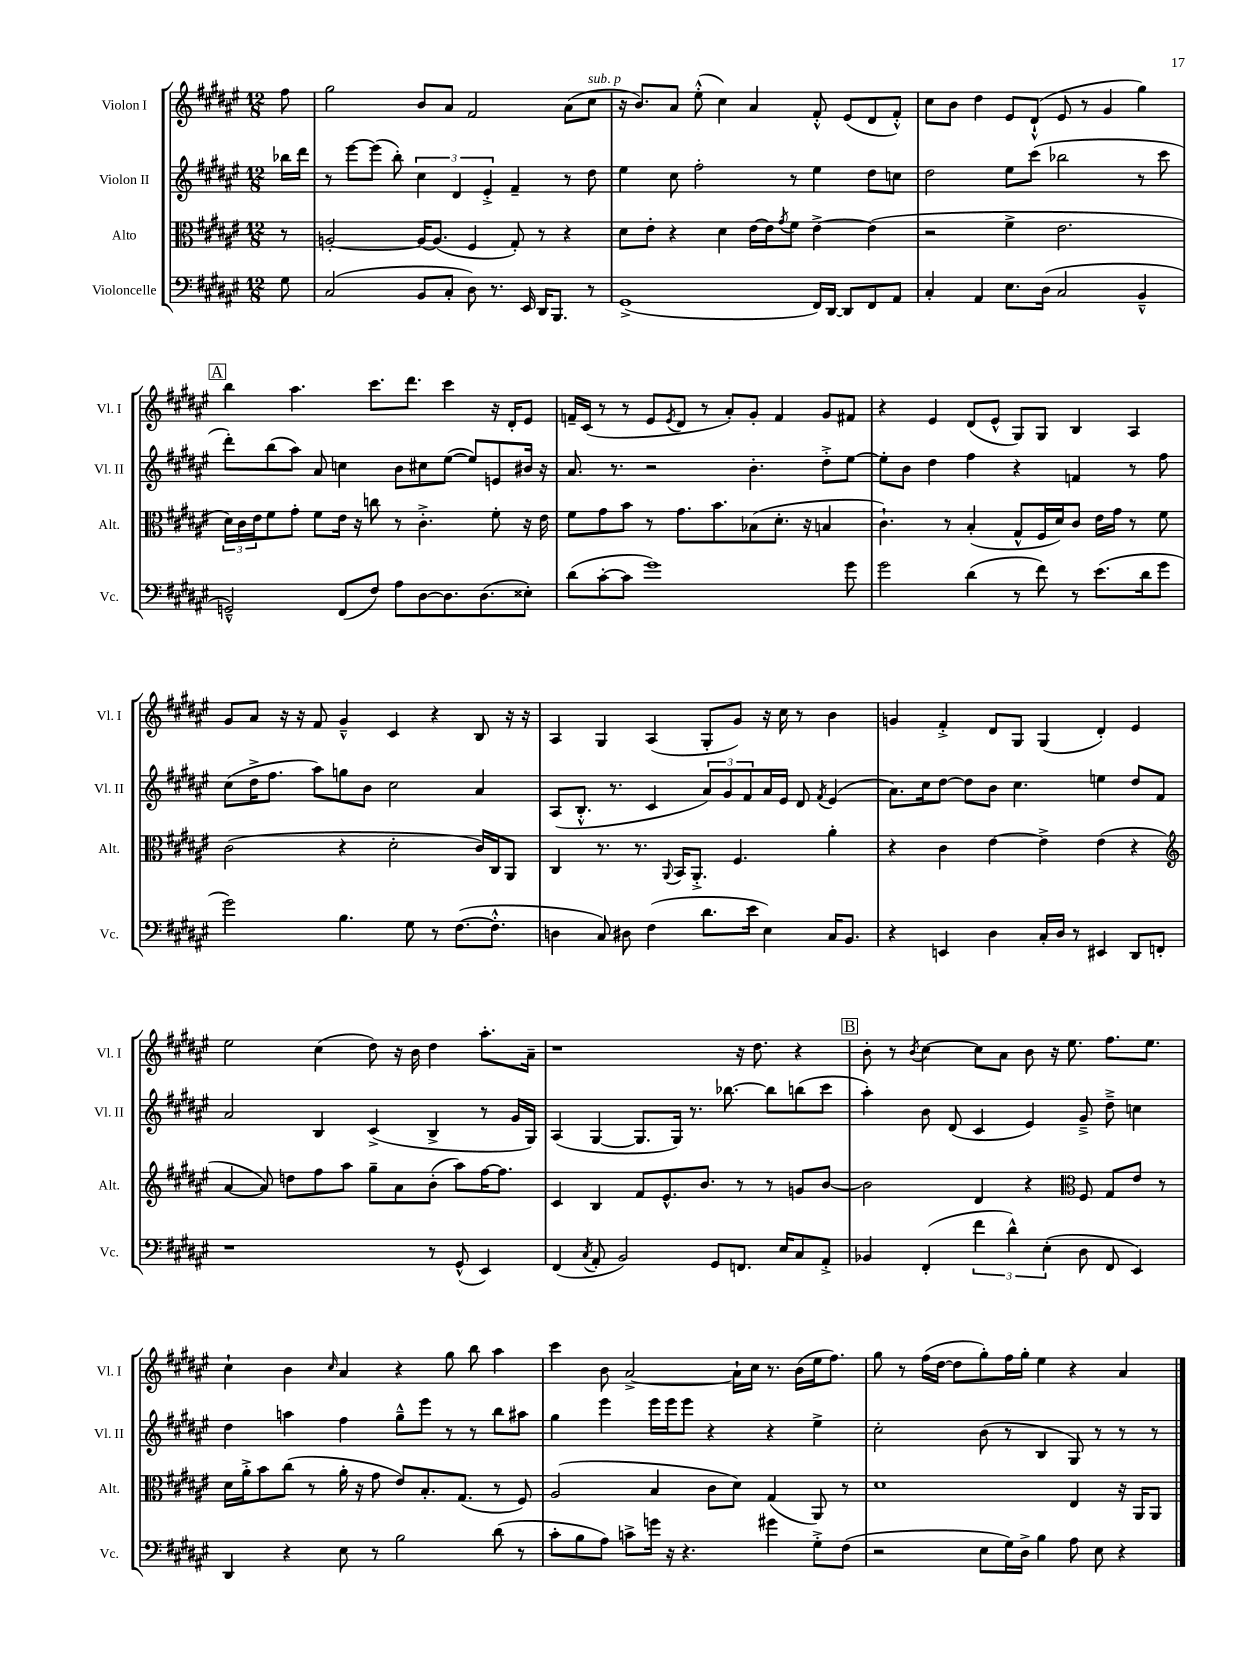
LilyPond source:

<<
\new StaffGroup <<
\new Staff = "s0" \with { instrumentName = "Violon I" shortInstrumentName = "Vl. I" } {
    \clef treble \key fis \major \numericTimeSignature \time 12/8 \partial 8
    fis''8 |
    gis''2 b'8 ais'8 fis'2 ais'8( cis''8^\markup { \italic "sub. p" } |
    r16 b'8.) ais'8 eis''8-.-^( cis''4) ais'4 fis'8-.-^ eis'8( dis'8 fis'8-.-^) |
    cis''8 b'8 dis''4 eis'8 dis'8-!-^( eis'8 r8 gis'4 gis''4) |
    \mark \markup { \box "A" } b''4 ais''4. cis'''8. dis'''8. cis'''4 r16 dis'16-. eis'8 |
    f'16-- cis'16( r8 r8 eis'8 \acciaccatura { eis'8 } dis'8 r8 ais'8-.) gis'8-. f'4 gis'8 fis'8 |
    r4 eis'4 dis'8( eis'8-^ gis8) gis8 b4 ais4 |
    gis'8 ais'8 r16 r16 fis'8 gis'4---^ cis'4 r4 b8 r16 r16 |
    ais4 gis4 ais4( gis8-. gis'8) r16 cis''16 r8 b'4 |
    g'4 fis'4-.-> dis'8 gis8 gis4( dis'4-.) eis'4 |
    eis''2 cis''4( dis''8) r16 b'16 dis''4 ais''8.-. ais'16-- |
    r1 r16 dis''8. r4 |
    \mark \markup { \box "B" } b'8-. r8 \acciaccatura { b'8 } cis''4~ cis''8 ais'8 b'8 r16 eis''8. fis''8. eis''8. |
    cis''4-! b'4 \grace { cis''16 } ais'4 r4 gis''8 b''8 ais''4 |
    cis'''4 b'8 ais'2~-> ais'16-! cis''16 r8. b'16( eis''16 fis''8.) |
    gis''8 r8 fis''16( dis''16~ dis''8 gis''8-.) fis''16 gis''16-. eis''4 r4 ais'4 \bar "|." |
}
\new Staff = "s1" \with { instrumentName = "Violon II" shortInstrumentName = "Vl. II" } {
    \clef treble \key fis \major \numericTimeSignature \time 12/8 \partial 8
    bes''16 dis'''16 |
    r8 eis'''8~ eis'''8( b''8-.) \tuplet 3/2 { cis''4 dis'4 eis'4-.-> } fis'4-- r8 dis''8 |
    eis''4 cis''8 fis''2-. r8 eis''4 dis''8 c''8 |
    dis''2 eis''8 cis'''8( bes''2 r8 cis'''8 |
    \mark \markup { \box "A" } dis'''8-.) b''8( ais''8) ais'8 c''4 b'8 cis''8 eis''8~( eis''8) e'8 bis'16 r16 |
    ais'8. r8. r2 b'4.-. dis''8-.-> eis''8~ |
    eis''8-. b'8 dis''4 fis''4 r4 f'4 r8 fis''8 |
    cis''8( dis''16-> fis''8. ais''8) g''8 b'8 cis''2 ais'4 |
    ais8( b8.-.-^ r8. cis'4 \tuplet 3/2 { ais'8) gis'8 fis'8 } ais'16 eis'16 dis'8 \acciaccatura { fis'8 } eis'4( |
    ais'8.) cis''16 dis''8~ dis''8 b'8 cis''4. e''4 dis''8 fis'8 |
    ais'2 b4 cis'4->( b4-> r8 gis'16 gis16) |
    ais4( gis4~ gis8. gis16) r8. bes''8.~ bes''8 b''8( cis'''8 |
    \mark \markup { \box "B" } ais''4-.) b'8 dis'8( cis'4 eis'4) gis'8---> dis''8---> c''4 |
    dis''4 a''4 fis''4 gis''8---^ eis'''8 r8 r8 b''8 ais''8 |
    gis''4 eis'''4 eis'''16 eis'''16 eis'''8 r4 r4 eis''4-> |
    cis''2-. b'8( r8 b4 gis8) r8 r8 r8 \bar "|." |
}
\new Staff = "s2" \with { instrumentName = "Alto" shortInstrumentName = "Alt." } {
    \clef alto \key fis \major \numericTimeSignature \time 12/8 \partial 8
    r8 |
    a2~-. a16~ a8.( fis4 gis8-.) r8 r4 |
    dis'8 eis'8-. r4 dis'4 eis'16~ eis'16 \acciaccatura { gis'8 } fis'8 eis'4~-> eis'4( |
    r2 fis'4-> eis'2. |
    \mark \markup { \box "A" } \tuplet 3/2 { dis'16) cis'16 eis'16 } fis'8 gis'8-. fis'8 eis'16 r16 c''8 r8 cis'4.-.-> fis'8-. r16 eis'16 |
    fis'8 gis'8 b'8 r8 gis'8. b'8. bes8( dis'8.-. r16 b4 |
    cis'4.-!) r8 b4-.( gis8-^ fis16 dis'16) cis'8 eis'16 gis'16 r8 fis'8 |
    cis'2( r4 dis'2-. cis'16) cis16 ais,8 |
    cis4 r8. r8. \appoggiatura { ais,8 } b,16 ais,8.-.-> fis4. ais'4-. |
    r4 cis'4 eis'4~ eis'4-> eis'4( r4 |
    \clef treble ais'4~ ais'8) d''8 fis''8 ais''8 gis''8-- ais'8 b'8-.( ais''8) fis''16~ fis''8. |
    cis'4 b4 fis'8 eis'8.-^ b'8. r8 r8 g'8 b'8~ |
    \mark \markup { \box "B" } b'2 dis'4 r4 \clef alto fis8 gis8 eis'8 r8 |
    dis'16 ais'16-.-> b'8 cis''8( r8 ais'16-. r16 gis'8 eis'8) b8.-. gis8.( r8 fis8) |
    ais2( b4 cis'8 dis'8) gis4( ais,8) r8 |
    dis'1 eis4 r16 ais,16 ais,8 \bar "|." |
}
\new Staff = "s3" \with { instrumentName = "Violoncelle" shortInstrumentName = "Vc." } {
    \clef bass \key fis \major \numericTimeSignature \time 12/8 \partial 8
    gis8 |
    cis2( b,8 cis8-. dis8) r8. eis,16 dis,16 b,,8. r8 |
    gis,1->( fis,16) dis,16~ dis,8 fis,8 ais,8 |
    cis4-. ais,4 eis8. dis16( cis2 b,4---^ |
    \mark \markup { \box "A" } g,2---^) fis,8( fis8) ais8 dis8~ dis8. dis8.( eisis8-.) |
    dis'8( cis'8~-. cis'8 gis'1) gis'8 |
    gis'2 dis'4( r8 fis'8) r8 eis'8.( dis'16 gis'8 |
    gis'2) b4. gis8 r8 fis8.~( fis8.-.-^ |
    d4 cis8) dis8 fis4( dis'8. eis'16 eis4) cis16 b,8. |
    r4 e,4 dis4 cis16-. dis16 r8 eis,4 dis,8 f,8-. |
    r1 r8 gis,8-^( eis,4) |
    fis,4( \acciaccatura { cis8 } ais,8-. b,2) gis,8 f,8. eis16 cis8 ais,8-.-> |
    \mark \markup { \box "B" } bes,4 fis,4-.( \tuplet 3/2 { fis'4 dis'4-^) eis4-.( } dis8 fis,8 eis,4) |
    dis,4 r4 eis8 r8 b2 dis'8( r8 |
    cis'8-. b8 ais8) c'8-> g'16 r16 r4. gis'4 gis8-.-> fis8( |
    r2 eis8 gis16) dis16-> b4 ais8 eis8 r4 \bar "|." |
}
>>
>>
\layout { \context { \Score \remove "Bar_number_engraver" } }
